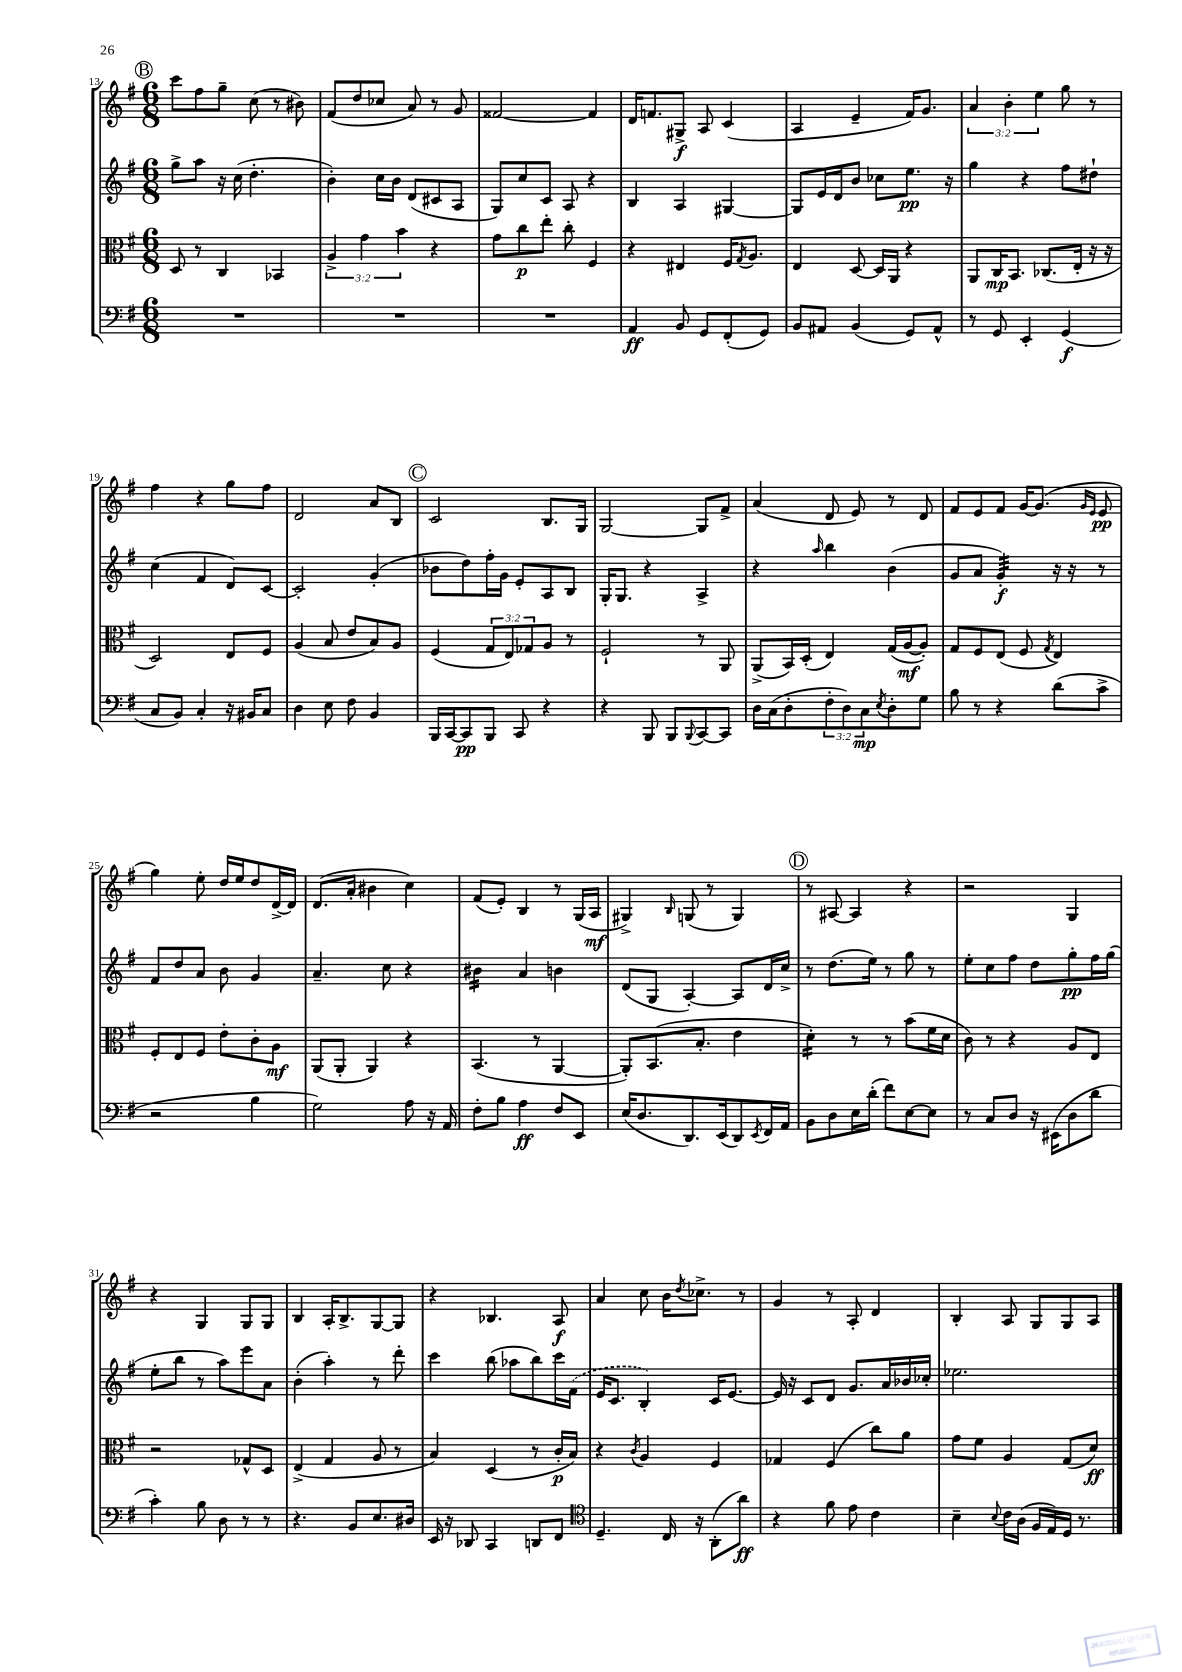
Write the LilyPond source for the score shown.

<<
\new StaffGroup <<
\new Staff = "s0" {
    \clef treble \key g \major \numericTimeSignature \time 6/8 \override Staff.TupletNumber.text = #tuplet-number::calc-fraction-text
    \mark \markup { \circle "B" } c'''8 fis''8 g''8-- c''8( r8 bis'8) |
    fis'8( d''8 ces''8 a'8) r8 g'8 |
    fisis'2~ fisis'4 |
    d'16 f'8. gis8->\f a8 c'4( |
    a4 e'4-- fis'16) g'8. |
    \tuplet 3/2 { a'4 b'4-. e''4 } g''8 r8 |
    fis''4 r4 g''8 fis''8 |
    d'2 a'8 b8 |
    \mark \markup { \circle "C" } c'2 b8. g16 |
    g2~ g8 fis'8-> |
    a'4( d'8 e'8) r8 d'8 |
    fis'8 e'8 fis'8 g'16~ g'8.( \grace { g'16 e'16 } e'8\pp |
    g''4) e''8-. d''16 e''16 d''8 d'16~-> d'16 |
    d'8.( a'16-. bis'4 c''4) |
    fis'8( e'8-.) b4 r8 g16( a16\mf |
    gis4->) \grace { b16 } g8( r8 g4) |
    \mark \markup { \circle "D" } r8 ais8~ ais4 r4 |
    r2 g4 |
    r4 g4 g8 g8 |
    b4 a16-. b8.-> g8~ g8 |
    r4 bes4. a8\f |
    a'4 c''8 b'16 \acciaccatura { d''8 } ces''8.-> r8 |
    g'4 r8 a8-. d'4 |
    b4-. a8 g8 g8 a8 \bar "|." |
}
\new Staff = "s1" {
    \clef treble \key g \major \numericTimeSignature \time 6/8
    \mark \markup { \circle "B" } g''8-> a''8 r16 c''16( d''4.-. |
    b'4-.) c''16 b'16 d'8( cis'8 a8 |
    g8) c''8 c'8 a8 r4 |
    b4 a4 gis4~ |
    gis8 e'16 d'16 b'8 ces''8 e''8.\pp r16 |
    g''4 r4 fis''8 dis''8-! |
    c''4( fis'4 d'8) c'8~ |
    c'2-. g'4-.( |
    \mark \markup { \circle "C" } bes'8 d''8) fis''16-. g'16 e'8-. a8 b8 |
    g16-. g8. r4 a4-> |
    r4 \grace { a''16 } b''4 b'4( |
    g'8 a'8 g'4:32-.\f) r16 r16 r8 |
    fis'8 d''8 a'8 b'8 g'4 |
    a'4.-- c''8 r4 |
    bis'4:16 a'4 b'4 |
    d'8( g8 a4~-.) a8 d'16 c''16-> |
    \mark \markup { \circle "D" } r8 d''8.( e''16) r8 g''8 r8 |
    e''8-. c''8 fis''8 d''8 g''8-.\pp fis''16 g''16( |
    e''8-. b''8 r8 a''8) e'''8 a'8 |
    b'4-.( a''4-.) r8 d'''8-. |
    c'''4 b''8( aes''8 b''8) c'''16 \once \slurDashed fis'16( |
    e'16 c'8. b4-.) c'16 e'8.~ |
    e'16 r16 c'8 d'8 g'8. a'16 bes'16 ces''16-. |
    ees''2. \bar "|." |
}
\new Staff = "s2" {
    \clef alto \key g \major \numericTimeSignature \time 6/8 \override Staff.TupletNumber.text = #tuplet-number::calc-fraction-text
    \mark \markup { \circle "B" } d8 r8 c4 bes,4 |
    \tuplet 3/2 { a4-> g'4 b'4 } r4 |
    g'8 c''8\p e''8-. c''8-. fis4 |
    r4 eis4 fis16 \acciaccatura { g8 } a8. |
    e4 d8~ d16 a,16 r4 |
    a,8 c16\mp b,8. ces8.( e16-. r16 r16 |
    d2) e8 fis8 |
    a4( b8 e'8 b8) a8 |
    \mark \markup { \circle "C" } fis4( \tuplet 3/2 { g8 e8) ges8 } a8 r8 |
    fis2-! r8 a,8 |
    a,8->( b,16) d16-.( e4) g16( a16~\mf a8-.) |
    g8 fis8 e8( fis8 \acciaccatura { g8 } e4) |
    fis8-. e8 fis8 e'8-. c'8-. a8\mf |
    a,8( a,8-. a,4) r4 |
    b,4.( r8 a,4~ |
    a,8-.) b,8.( b8.-. e'4 |
    \mark \markup { \circle "D" } d'4:16-.) r8 r8 b'8( fis'16 d'16 |
    c'8) r8 r4 a8 e8 |
    r2 ges8-^ d8 |
    e4->( g4 a8 r8 |
    b4) d4( r8 c'16-.\p b16) |
    r4 \acciaccatura { c'8 } a4 fis4 |
    ges4 fis4( c''8) a'8 |
    g'8 fis'8 a4 g8( d'8\ff) \bar "|." |
}
\new Staff = "s3" {
    \clef bass \key g \major \numericTimeSignature \time 6/8 \override Staff.TupletNumber.text = #tuplet-number::calc-fraction-text
    \mark \markup { \circle "B" } R2. |
    R2. |
    R2. |
    a,4\ff b,8 g,8 fis,8-.( g,8) |
    b,8 ais,8 b,4( g,8) ais,8-^ |
    r8 g,8 e,4-. g,4\f( |
    c8 b,8) c4-. r16 bis,16 c8 |
    d4 e8 fis8 b,4 |
    \mark \markup { \circle "C" } b,,16 c,16~ c,8\pp b,,8 c,8 r4 |
    r4 b,,8 b,,8 \appoggiatura { b,,8 } c,8~ c,8 |
    d16 c16( d8-. \tuplet 3/2 { fis8-. d8) c8\mp } \acciaccatura { e8 } d8-. g8 |
    b8 r8 r4 d'8( c'8-> |
    r2 b4 |
    g2) a8 r16 a,16 |
    fis8-. b8 a4\ff fis8 e,8 |
    e16( d8. d,8.) e,16( d,8) \acciaccatura { e,8 } fis,16 a,16 |
    \mark \markup { \circle "D" } b,8 d8 e16 d'16-.( fis'8) e8~ e8 |
    r8 c8 d8 r16 eis,16( d8 d'8 |
    c'4-.) b8 d8 r8 r8 |
    r4. b,8 e8. dis16 |
    e,16 r16 des,8 c,4 d,8 fis,8 |
    \clef tenor d4.-- c16 r16 a,8-.( a'8\ff) |
    r4 fis'8 e'8 c'4 |
    b4-- \appoggiatura { b8 } c'16 a16( fis16 e16) d16 r8. \bar "|." |
}
>>
>>
\layout { \context { \Score currentBarNumber = #13 } }
